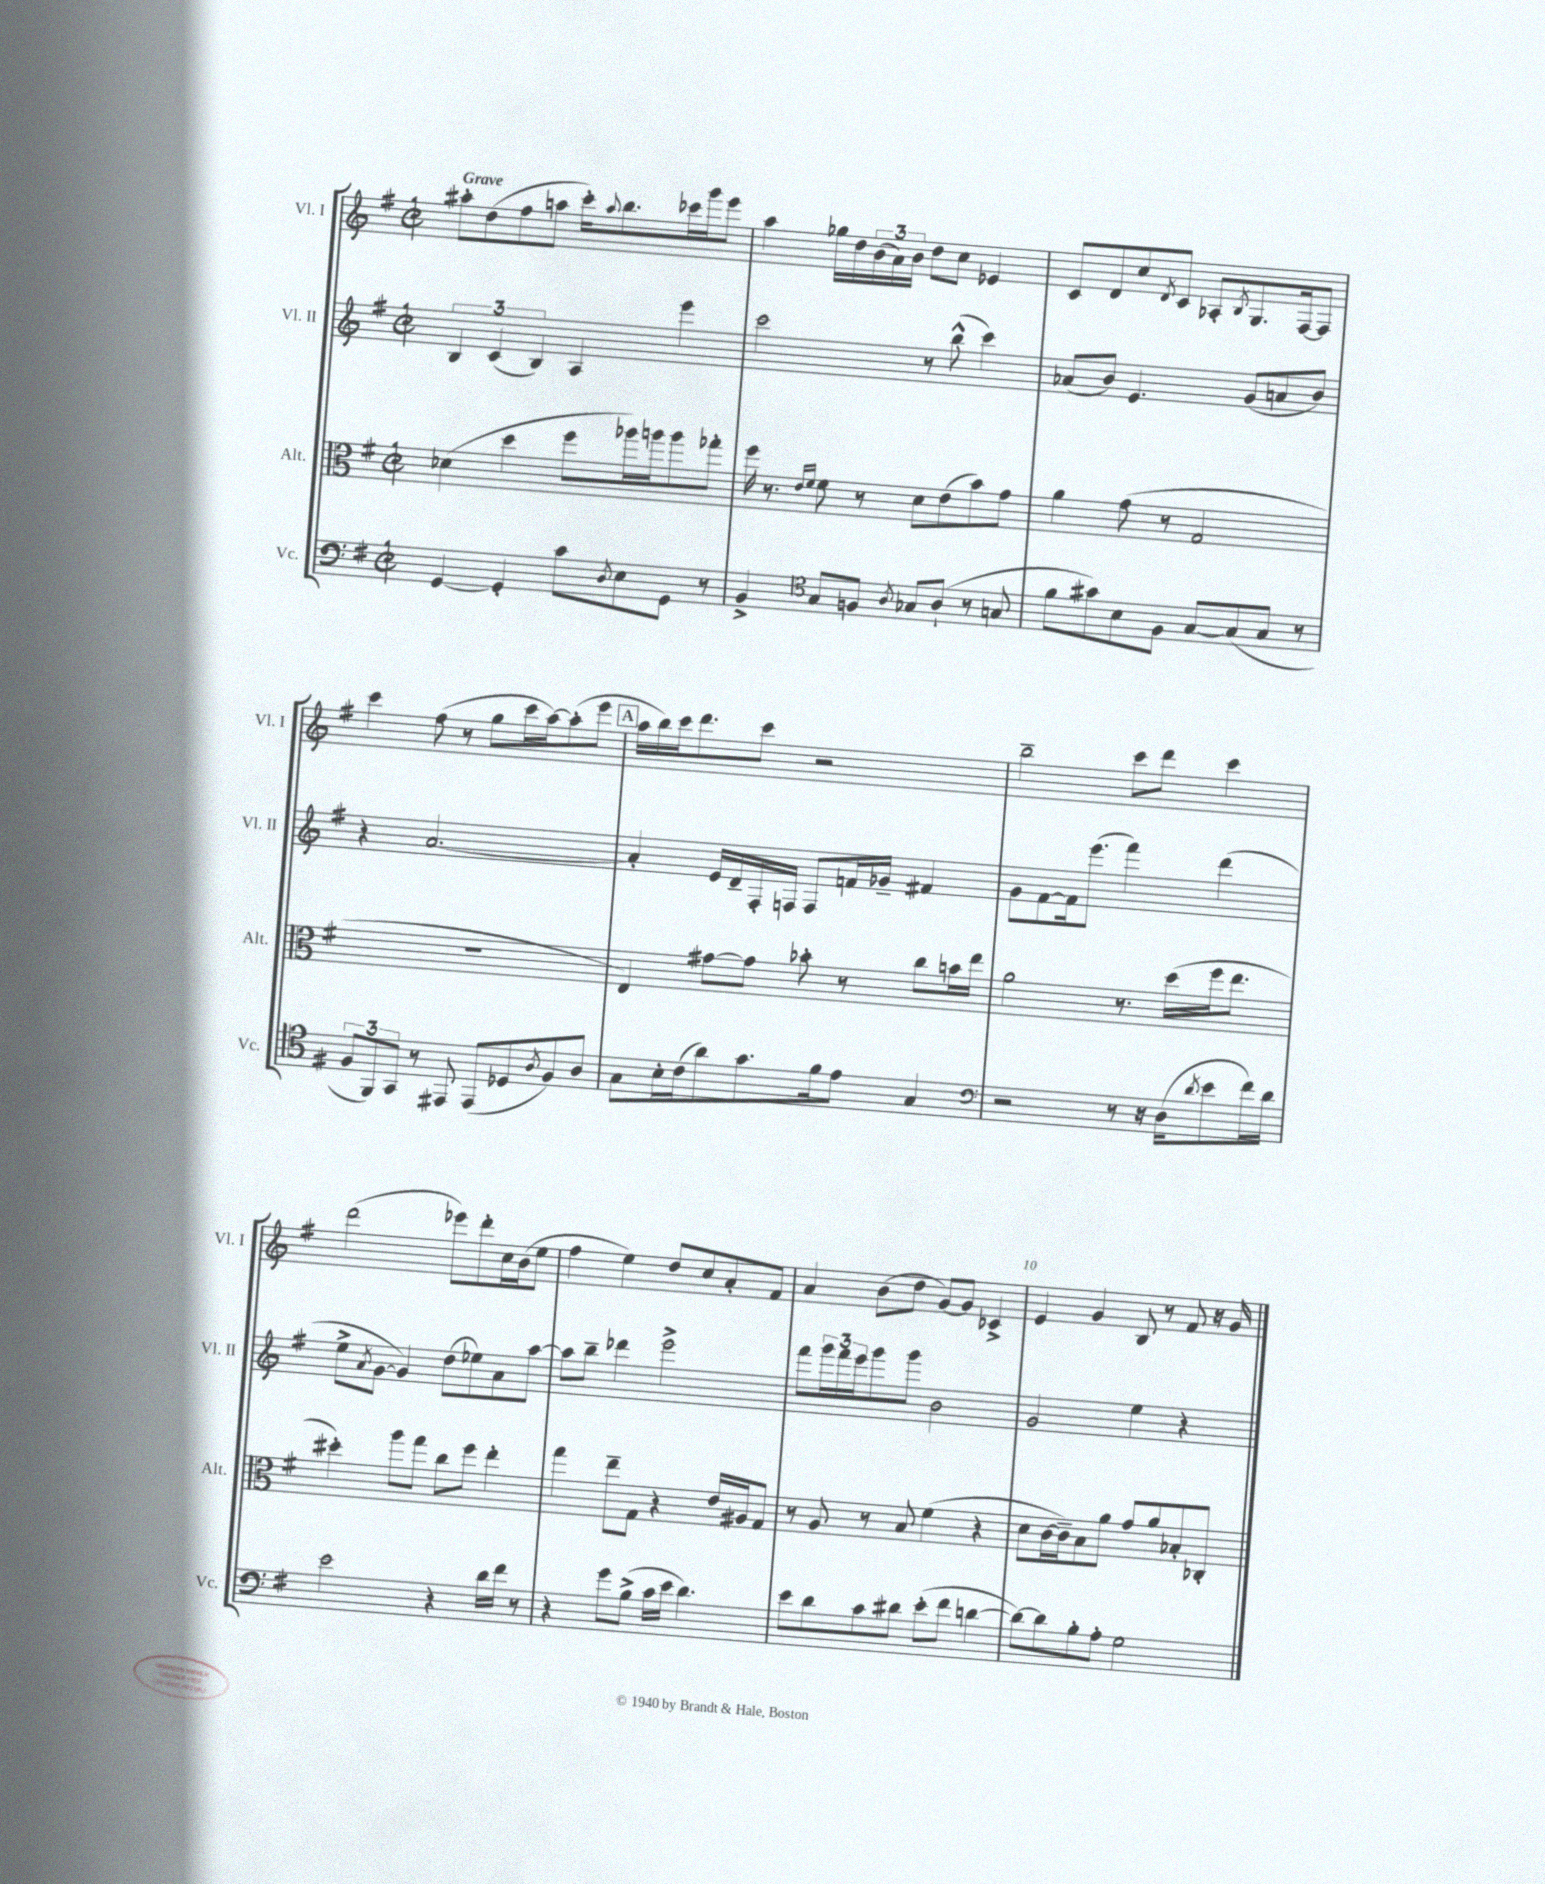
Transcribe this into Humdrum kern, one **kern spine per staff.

**kern	**kern	**kern	**kern
*part4	*part3	*part2	*part1
*staff4	*staff3	*staff2	*staff1
*I"Vc.	*I"Alt.	*I"Vl. II	*I"Vl. I
*I'Vc.	*I'Alt.	*I'Vl. II	*I'Vl. I
*clefF4	*clefC3	*clefG2	*clefG2
*k[f#]	*k[f#]	*k[f#]	*k[f#]
*M2/2	*M2/2	*M2/2	*M2/2
*met(c|)	*met(c|)	*met(c|)	*met(c|)
=1	=1	=1	=1
!	!	!	!LO:TX:a:B:t=Grave
[4GG/	(4d-X\	6B/	8aa#X'\L
.	.	.	(8dd\
.	.	(6c/	.
4GG'/]	4dd\	.	8ff#\
.	.	6B/)	.
.	.	.	8aan\J
8c\L	8ff#\L	4A/	16ccc'\KL)
.	.	.	8qqaa/
.	.	.	8.bb\
8qD/	.	.	.
8E\	16aa-X\L)	.	.
.	16aan\J	.	.
8GG\J	8aa\	4eee\	16ccc-X\L
.	.	.	16ggg\J
8r	8gg-X'\J	.	8eee\J
=2	=2	=2	=2
4BB^/	16ff#\	2ccc\	4aa\
.	8.r	.	.
*clefC4	*	*	*
.	16qqe/LL	.	.
.	16qqf#/JJ	.	.
8G/L	8f#\	.	16gg-X\LL
.	.	.	16dd\
8Fn/J	8r	.	(24b\
.	.	.	24a\)
.	.	.	24b\JJ
8qA/	.	.	.
8G-X/L	8d\L	8r	8dd\L
(8A`/J	(8e\	(8bb^^\	8cc\J
8r	8b\)	4ccc\)	4e-X/
8Gn/	8g\J	.	.
=3	=3	=3	=3
8f#\L	4a\	(8a-X/L	8c/L
8g#X\)	.	8b/J)	8d/
8B\	(8g\	4.e/	8cc/
.	.	.	8qd/
8F#\J	8r	.	8c/J
[8G/L	2G/	.	8A-X'/L
.	.	.	8qB/
(8G/]	.	(8g/L	8.G/
8G/J	.	8an/	.
.	.	.	[16F#/k
8r	.	8b/J)	8F#/J]
!!LO:LB:g=z
=4	=4	=4	=4
12F#/L	1r	4r	4ccc\
12FF#/)	.	.	.
12GG/J	.	.	.
8r	.	[2.a/	(8ff#\
8EE#X/	.	.	8r
(8EE#/L	.	.	8gg\L
8D-X/	.	.	16ccc\L
.	.	.	[16aa\J)
8qA/	.	.	.
8F#/)	.	.	(8aa'\]
8A/J	.	.	8eee\J
!!LO:REH:place=s1:t=A
=5	=5	=5	=5
8G\L	4E/)	4a'/]	16aa\LL
.	.	.	16bb\)
16B'\L	.	.	16ccc\J
(16c\J	.	.	8.ddd\
8a\)	[8g#X\L	16e/LL	.
.	.	16d~/	.
8.g\	8g#\J]	16F#'/	8ccc\J
.	.	16Fn/JJ	.
.	8b-X'\	8F/L	2r
16f#\k	.	.	.
8e\J	8r	16fn/L	.
.	.	16g-X~/JJ	.
4G/	8cc\L	4f#X/	.
.	16bn\L	.	.
.	16ee\JJ	.	.
=6	=6	=6	=6
*clefF4	*	*	*
2r	2a\	8g\L	2bb~\
.	.	[8f#\	.
.	.	16f#\k]	.
.	.	(8.eee\J	.
8r	8.r	4fff#\)	8ccc\L
16r	.	.	8ddd\J
(16D\KL	(16dd\LL	.	.
8qd/	.	.	.
8e\	16ff#\J	(4ddd\	4ccc\
.	8.ee\J	.	.
16f#\L)	.	.	.
16d\JJ	.	.	.
!!LO:LB:g=z
=7	=7	=7	=7
2e\	4dd#X'\)	8ee^\L	(2ddd\
.	.	8qa/	.
.	.	[8g\J	.
.	8aa\L	4g/])	.
.	8gg\J	.	.
4r	8cc\L	(8dd\L	8eee-X\L)
.	8ff#\J	8ee-X\)	8ddd'\
16d\LL	4ee'\	8a\	16cc\L
16f#\JJ	.	.	(16b\J
8r	.	[8aa\J	8ee\J
=8	=8	=8	=8
4r	4gg\	8aa\L]	4ff#\
.	.	8bb~\J	.
8g\L	8ee~\L	4ddd-X\	4ee\)
(8B^\J	8G\J	.	.
16c\LL	4r	2eee^\	8dd/L
16e\JJ	.	.	.
4.d\)	.	.	8cc/
.	16e/LL	.	8a'/
.	16A#X/J	.	.
.	8G/J	.	8f#/J
=9	=9	=9	=9
8e\L	8r	8fff#\L	4a/
8d\	8A/	24ggg\L	.
.	.	24fff#\	.
.	.	24eee\J	.
8c\	8r	8ggg\	(8b\L
8d#X\J	8B/	8ggg\J	8dd\J
(8e'\L	(4f#\	2b\	[8g/L)
8f#\J	.	.	8g/J]
[4dn\	4r	.	4c-X^/
=10	=10	=10	=10
8d\L_)	8d\L	2g/	4e/
8d\]	[16c\L	.	.
.	16c~\J])	.	.
8B'\	8B\	.	4g/
8A'\J	8a\J	.	.
2G\	8g/L	4ee\	8B/
.	8a/	.	8r
.	8B-X'/	4r	8f#/
.	8C-X'/J	.	16r
.	.	.	16g/
==	==	==	==
*-	*-	*-	*-
